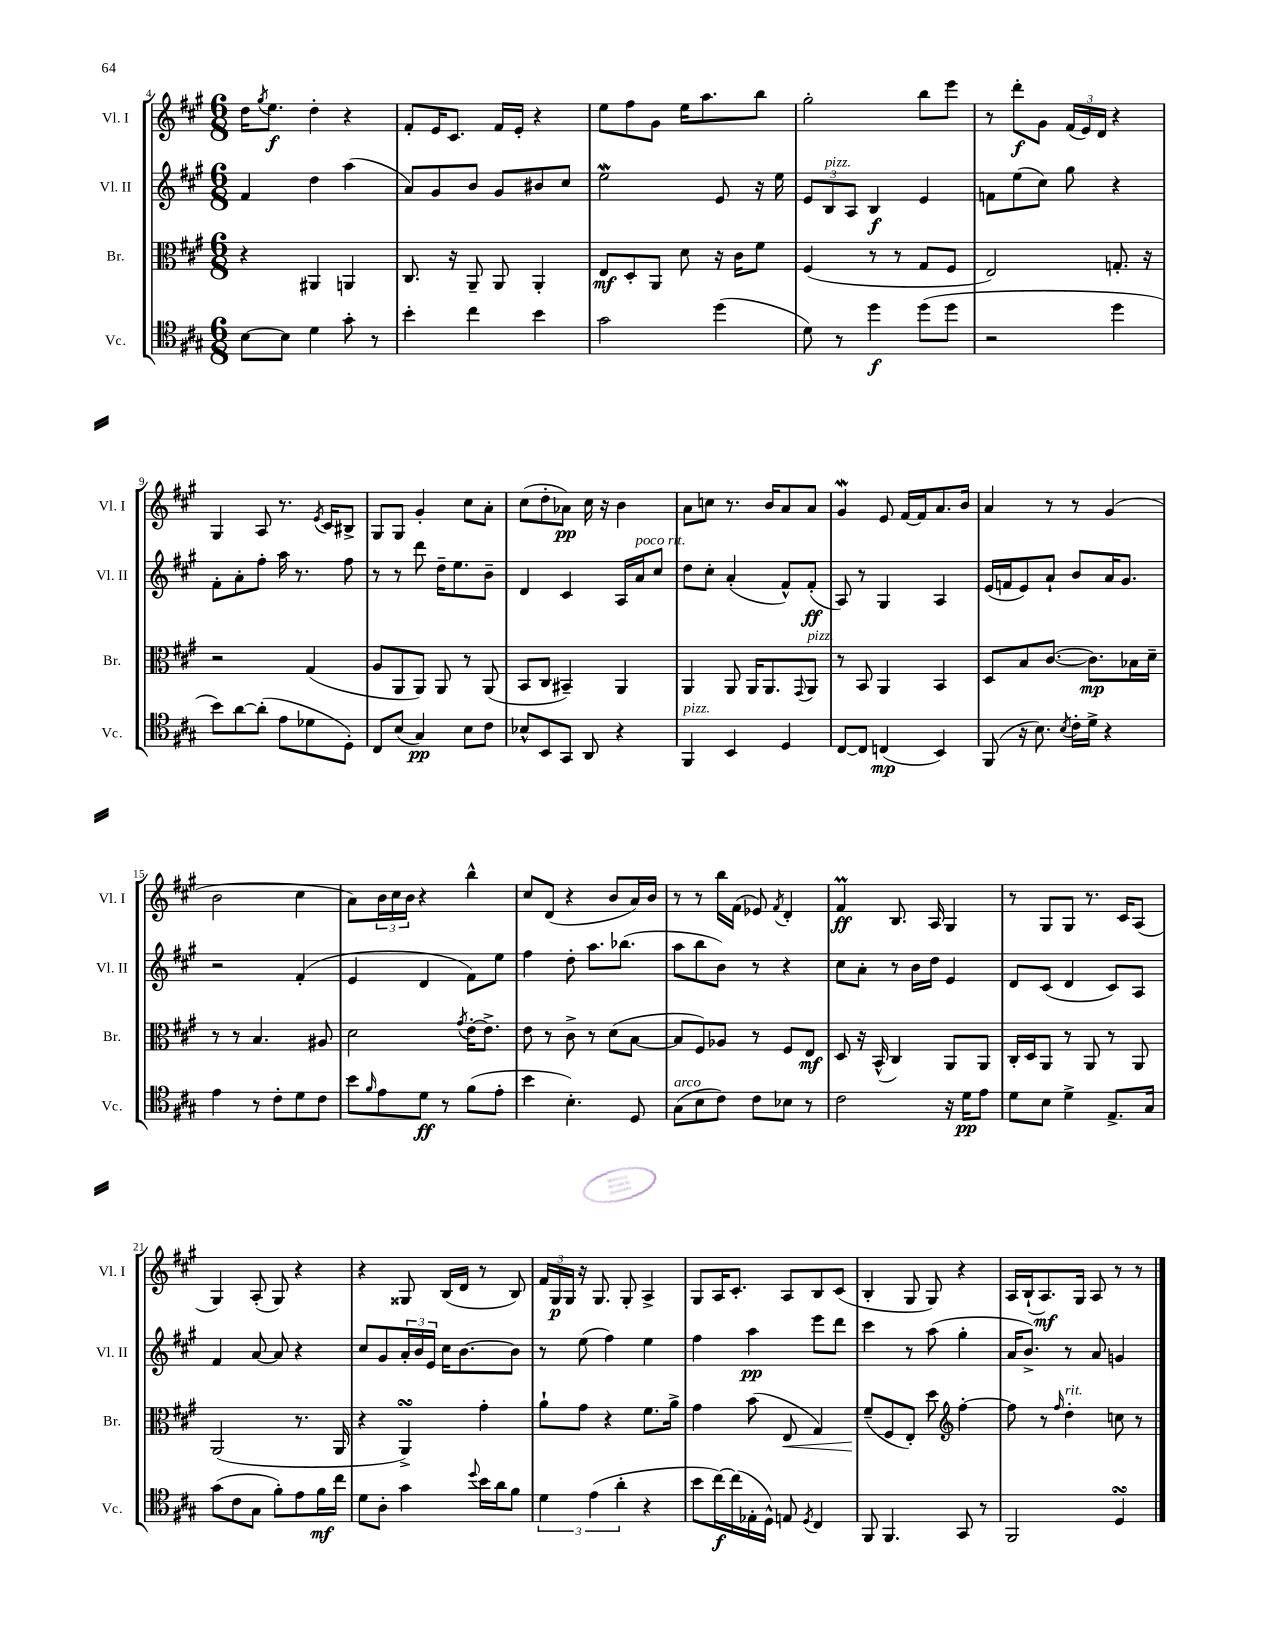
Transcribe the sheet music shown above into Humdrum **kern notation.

**kern	**kern	**kern	**kern
*staff4	*staff3	*staff2	*staff1
*clefC4	*clefC3	*clefG2	*clefG2
*k[f#c#g#]	*k[f#c#g#]	*k[f#c#g#]	*k[f#c#g#]
*M6/8	*M6/8	*M6/8	*M6/8
[8B	4r	4f#	16dd
.	.	.	8qgg#
.	.	.	8.ee
8B]	.	.	.
4d	4AA#	4dd	4dd'
8g#'	4AA	(4aa	4r
8r	.	.	.
=	=	=	=
4b'	8.C#	8a)	8f#'
.	.	8g#	16e
.	16r	.	8.c#
4cc#	8AA~	8b	.
.	8AA	8g#	16f#
.	.	.	16e'
4b	4AA'	8b#	4r
.	.	8cc#	.
=	=	=	=
2g#	8E	2ee	8ee
.	8D'	.	8ff#
.	8AA	.	8g#
.	8d	.	16ee
.	.	.	8.aa
(4dd	16r	8e	.
.	16c#	.	.
.	8f#	16r	8bb
.	.	16ee	.
=	=	=	=
8d)	(4F#	12e	2gg#'
.	.	12B	.
8r	.	.	.
.	.	12A	.
4dd	8r	4B	.
.	8r	.	.
(8dd	8G#	4e	8bb
8dd	8F#	.	8eee
=	=	=	=
2r	2E)	8f	8r
.	.	(8ee	8ddd'
.	.	8cc#)	8g#
.	.	8gg#	(24f#
.	.	.	24e)
.	.	.	24d
4dd	8.G'	4r	4r
.	16r	.	.
=	=	=	=
8b)	2r	8f#'	4G#
[8a	.	8a'	.
(8a']	.	8ff#'	8A
8e	.	16aa	8.r
.	.	8.r	.
8d-	(4G#	.	.
.	.	.	8qe
.	.	.	16c#
8D')	.	8ff#	8B#^
=	=	=	=
8C#	8A	8r	8G#
(8B	8AA	8r	8G#
4G#)	8AA)	8ddd	4g#'
.	8AA	16dd~	.
.	.	8.ee	.
8B	8r	.	8cc#
8c#	(8AA	8b~	8a'
=	=	=	=
8B-^^	8BB	4d	(8cc#
8BB	8C#	.	8dd'
8GG#	4BB#~)	4c#	8a-)
8AA	.	.	16cc#
.	.	.	16r
4r	4AA	16A	4b
.	.	16a	.
.	.	8cc#	.
=	=	=	=
4FF#	4AA	8dd	8a
.	.	8cc#'	8cc
4BB	8AA	(4a'	8.r
.	16AA	.	.
.	8.AA	.	16b
4D	.	8f#^^)	8a
.	8qqGG#	.	.
.	8AA	(8f#'	8a
=	=	=	=
[8C#	8r	8A)	4g#
8C#]	8BB	8r	.
(4C	4AA	4G#	8e
.	.	.	[16f#
.	.	.	16f#]
4BB)	4BB	4A	8.a
.	.	.	16b
=	=	=	=
(8FF#	8D	(16e	4a
.	.	16f	.
16r	8B	8e)	.
8.B)	.	.	.
.	([8.c#	8a`	8r
8qB	.	.	.
16c#'	.	8b	8r
16d^	8.c#])	.	.
4r	.	16a	(4g#
.	.	8.g#	.
.	16B-	.	.
.	16d~	.	.
=	=	=	=
4e	8r	2r	2b
.	8r	.	.
8r	4.B	.	.
8c#'	.	.	.
8d	.	(4f#'	4cc#
8c#	8A#	.	.
=	=	=	=
8b	2d	4e	8a)
16qqf#	.	.	.
8e	.	.	24b
.	.	.	24cc#
.	.	.	24b
8d	.	4d	4r
8r	.	.	.
.	8qg#	.	.
(8f#	[16e'	8f#)	4bb^^
.	8.e^]	.	.
8e'	.	8ee	.
=	=	=	=
4b	8e	4ff#	8cc#
.	8r	.	(8d
4.B')	8c#^	8dd'	4r
.	8r	8.aa	.
.	(8d	.	8b
.	.	(8.bb-	.
8D	[8B	.	16a)
.	.	.	16b
=	=	=	=
(8G#	8B]	8aa	8r
8B	8F#)	8bb	8r
8c#)	8A-	8b)	16bb
.	.	.	(16f#
8c#	8r	8r	8e-)
.	.	.	8qf#
8B-	8F#	4r	4d'
8r	8E	.	.
=	=	=	=
2c#	8D	8cc#	4f#
.	16r	8a'	.
.	(16BB^^	.	.
.	4C#)	8r	8.B
.	.	16b	.
.	.	16dd	16A
16r	8AA	4e	4G#
16d	.	.	.
8e	8AA	.	.
=	=	=	=
8d	16C#'	8d	8r
.	16D	.	.
8B	8AA	(8c#	8G#
4d^	8r	4d	8G#
.	8AA	.	8.r
8.E^	8r	8c#)	.
.	.	.	16c#
.	8AA	8A	(8A
16G#	.	.	.
=	=	=	=
(8g#	(2AA	4f#	4G#)
8c#	.	.	.
8G#	.	[8a	(8A'
8f#')	.	8a]	8G#)
8e	8.r	4r	4r
16f#	.	.	.
16cc#	16AA	.	.
=	=	=	=
8d	4r	8cc#	4r
8A'	.	8g#	.
4g#	4AA^)	24a'	8G##
.	.	24b	.
.	.	24e	.
.	.	16cc#	(16B
.	.	[8.b	16d
8qqdd	.	.	.
16b	4g#'	.	8r
16a	.	.	.
8f#	.	8b]	8B)
=	=	=	=
6d	8a`	8r	24f#
.	.	.	24G#
.	.	.	24G#
.	8g#	(8ee	16r
(6e	.	.	.
.	.	.	8.G#
.	4r	4ff#)	.
6a'	.	.	.
.	.	.	8G#'
4r	8.f#	4ee	4A^
.	16a^	.	.
=	=	=	=
8b	4g#	4ff#	8G#
[16cc#)	.	.	16A
(16cc#]	.	.	8.c#'
16E-'	(8b	4aa	.
16D^^)	.	.	.
8E	8E	.	8A
8qD	.	.	.
4C#	4G#)	8eee	8B
.	.	8ddd	(8c#
=	=	=	=
8FF#	(8f#~	4ccc#	4B'
4.FF#	8F#	.	.
.	8E')	8r	8G#
.	8dd	(8aa	8G#)
*	*clefG2	*	*
8GG#	[4ff#'	4gg#'	4r
8r	.	.	.
=	=	=	=
2FF#	8ff#]	16a	16A
.	.	8.b^)	(16B`
.	8r	.	8.A)
.	16qqff#	.	.
.	4dd'	8r	.
.	.	.	16G#
.	.	8a	8A
4D	8cc	4g	8r
.	8r	.	8r
==	==	==	==
*-	*-	*-	*-
